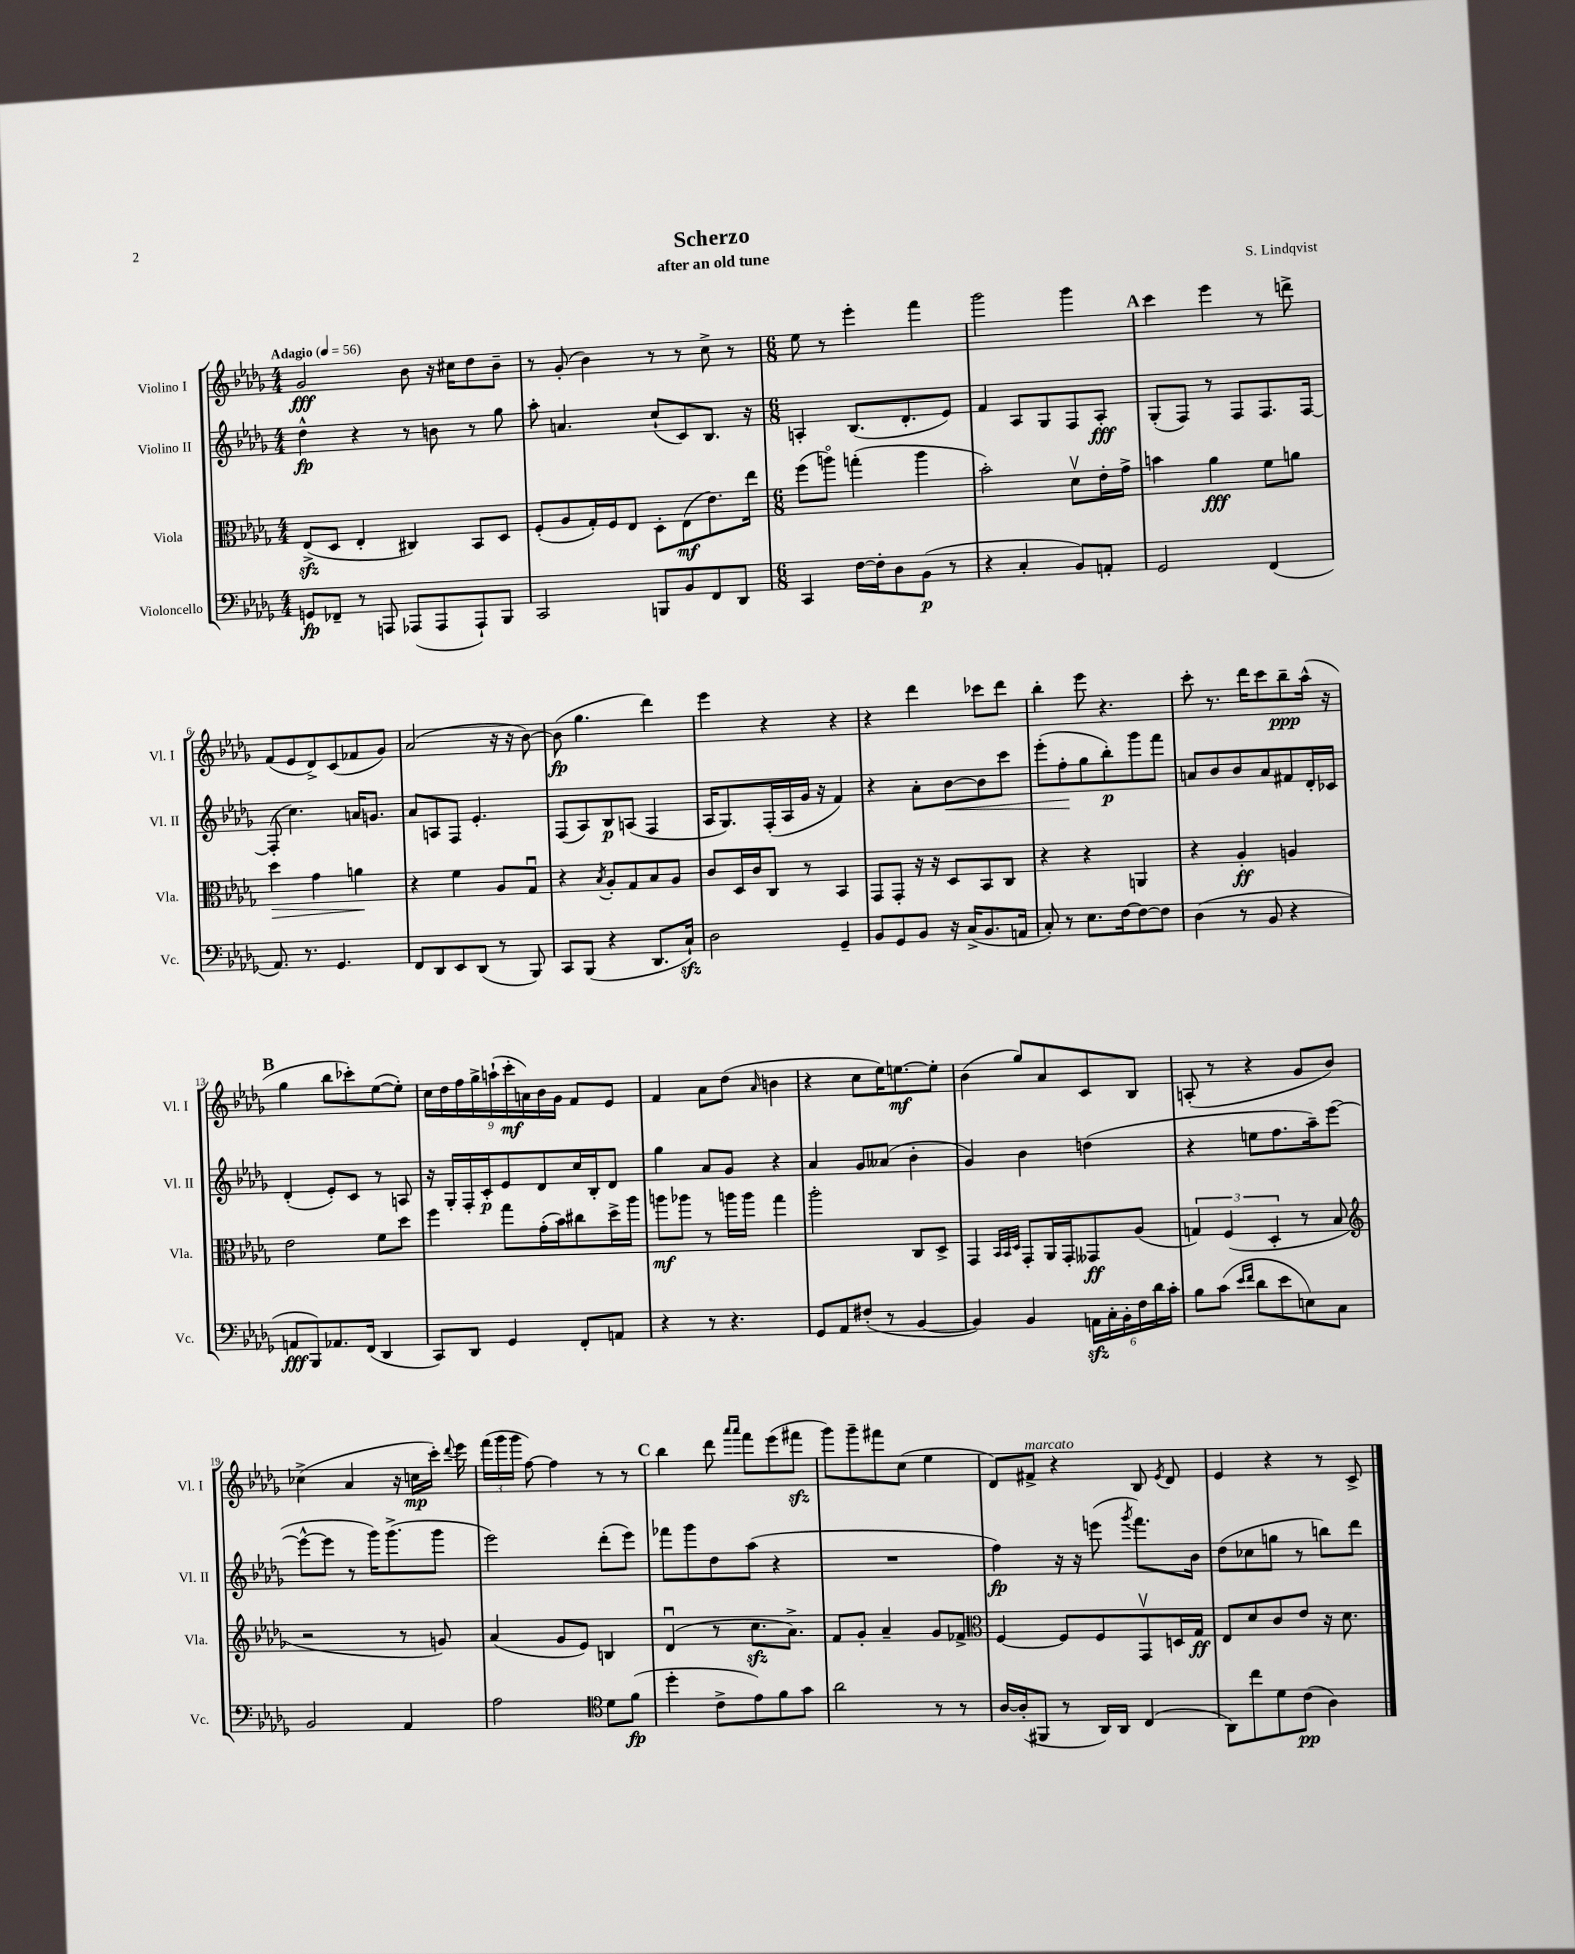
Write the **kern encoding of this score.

**kern	**kern	**kern	**kern
*staff4	*staff3	*staff2	*staff1
*clefF4	*clefC3	*clefG2	*clefG2
*k[b-e-a-d-g-]	*k[b-e-a-d-g-]	*k[b-e-a-d-g-]	*k[b-e-a-d-g-]
*M4/4	*M4/4	*M4/4	*M4/4
*MM56	*MM56	*MM56	*MM56
8GG	(8E-^	4dd-^^	2g-
8FF-~	8D-	.	.
8r	4E-'	4r	.
8AAA	.	.	.
(8AAA-	4C#)	8r	8b-
8AAA-	.	8b	16r
.	.	.	16cc#
8AAA-`)	8BB-	8r	8dd-
8BBB-	8D-	8gg-	8b-~
=	=	=	=
2CC	(8F'	8aa-'	8r
.	8A-	4.a	(8g-'
.	16G-')	.	4b-)
.	16F	.	.
.	8E-	.	.
8BBB	8D-'	(8cc`	8r
8BB-	(8E-	8c)	8r
8FF	8.e-)	8.B-	8cc^
8DD-	.	.	8r
.	16ee-	16r	.
=	=	=	=
*M6/8	*M6/8	*M6/8	*M6/8
4CC	(8ff	4A'	8ee-
.	8aao)	.	8r
[16F	(4gg'	(8.B-	4eee-'
16F']	.	.	.
8D-	.	.	.
.	.	8.d-'	.
(8BB-	4aa	.	4fff
8r	.	8e-)	.
=	=	=	=
4r	2b-')	4f	2ggg-
4C'	.	8A-	.
.	.	8G-	.
8BB-)	8d-v	8F	4ggg-
8AA'	16e-'	8A-'	.
.	16g-^	.	.
=	=	=	=
2GG-	4b	(8G-'	4ccc
.	.	8F)	.
.	4a-	8r	4eee-
.	.	8F	.
(4FF	8f	8.F	8r
.	8a	.	8ddd^
.	.	[16F	.
=	=	=	=
8.AA-)	4dd-	(8F']	(8f
.	.	4.cc)	8e-
8.r	.	.	.
.	4g-	.	8d-^)
4.GG-	.	.	(8c
.	4a	16a	8f-
.	.	8.g	.
.	.	.	8g-)
=	=	=	=
8FF	4r	8a-	(2a-
8DD-	.	8A	.
8EE-	4f	8F	.
(8DD-	.	4.e-'	.
8r	8A-	.	16r
.	.	.	16r
8BBB-)	8G-u	.	[8b-)
=	=	=	=
8CC	4r	(8F	(8b-]
(8BBB-	.	8A-)	4.gg-
.	8qB-	.	.
4r	8A-'	8B-	.
.	8G-	(8A	.
8.DD-	8B-	4F	4ddd-)
.	8A-	.	.
16C`)	.	.	.
=	=	=	=
2D-	8c	16A-	4eee-
.	.	8.G-)	.
.	16D-	.	.
.	16c	.	.
.	8C	(16F'	4r
.	.	16A-	.
.	8r	16g-	.
.	.	16r	.
4GG-~	4BB-	4f)	4r
=	=	=	=
8BB-	8GG-	4r	4r
8GG-	8GG-'	.	.
8BB-	16r	8a-'	4ddd-
.	16r	.	.
16r	8D-	[8b-	.
(16C^	.	.	.
8.BB-	8BB-	8b-]	8ccc-
.	8C	8ccc	8ddd-
16AA	.	.	.
=	=	=	=
8C')	4r	(8eee-'	4bb-'
8r	.	8ff'	.
8.E-	4r	8gg-	8eee-
.	.	8bb-')	4.r
[16F	.	.	.
8F_	4AA	8ggg-	.
8F]	.	8fff	.
=	=	=	=
(4D-	4r	8a	8ccc'
.	.	8b-	8.r
8r	4A-'	8b-	.
.	.	.	16ddd-
8BB-	.	8a	8ccc
4r	4A	8f#	8bb-~
.	.	16d-'	(16aa-^^
.	.	16c-	16r
=	=	=	=
8AA	2e-	(4d-'	4gg-
8BBB-)	.	.	.
8.AA-	.	8e-')	8bb-
.	.	8c	8ccc-')
(16FF	.	.	.
4DD-	8f	8r	([8ee-
.	8dd-	8A	8ee-'])
=	=	=	=
8CC)	4ff	16r	18cc
.	.	.	18dd-
.	.	16G-'	.
.	.	.	18ff
8DD-	.	16F'	.
.	.	.	18gg-^
.	.	16c'	.
.	.	.	(18aa`
4GG-	8gg-	8e-	.
.	.	.	18ccc'
.	.	.	18a)
.	(16g-'	8d-	.
.	.	.	18b-
.	16b-)	.	.
.	.	.	18g-
8FF'	8cc#	16cc	8f
.	.	16B-'	.
8AA	16dd-^	8d-	8e-
.	16aa-	.	.
=	=	=	=
4r	8aa	4gg-	4f
.	8aa-	.	.
8r	8r	8a-	8a-
4.r	16aa	8g-	(8dd-
.	16aa	.	.
.	.	.	16qqa-
.	4gg-	4r	4b
=	=	=	=
8GG-	2aa-'	4a-	4r
8AA-	.	.	.
(8F#'	.	8g-	8cc
8r	.	(8a--	16ee-)
.	.	.	[8.ee
[4BB-	8C	4b-'	.
.	8D-^	.	8ee']
=	=	=	=
4BB-])	4GG-	4g-)	(4b-
.	32qqBB-	.	.
.	32qqBB-	.	.
.	32qqD-	.	.
4BB-	8GG-'	4b-	8gg-)
.	16AA-	.	8a-
.	16GG-'	.	.
24AA	8GG--	(4dd	8c
24C'	.	.	.
24BB-'	.	.	.
24F	(8A-	.	8B-
24d-	.	.	.
24c'	.	.	.
=	=	=	=
8B-	6G)	4r	(8A'
(8c	.	.	8r
.	(6F	.	.
16qqe-	.	.	.
16qqf	.	.	.
8d-	.	8ee	4r
.	6D-'	.	.
8e-	.	8.ff	.
8E)	8r	.	8g-
.	.	16aa-~)	.
8C	8B-	([8eee-	8b-)
=	=	=	=
*	*clefG2	*	*
2BB-	2r	8eee-^^_	(4cc-^
.	.	8eee-]	.
.	.	8r	4a-
.	.	16ggg-)	.
.	.	(8.ggg-^	.
4AA-	8r	.	16r
.	.	.	16cc
.	8g)	8ggg-	16ccc')
.	.	.	8qqddd-
.	.	.	16eee-
=	=	=	=
2A-	(4a-	2eee-)	(24fff
.	.	.	24ggg-
.	.	.	24ggg-
.	.	.	[8ff)
.	8g-	.	4ff]
.	8e-)	.	.
*clefC4	*	*	*
8d-	4B	(8ddd-'	8r
(8f	.	8eee-)	8r
=	=	=	=
4dd-'	(4d-u	8fff-	4bb-
.	.	8ggg-	.
8c^	8r	8dd-	8ddd-
.	.	.	16qqaaa-
.	.	.	16qqaaa-
8e-)	8.cc	(8aa-	8fff
8f	.	4r	(8eee-
.	8.a-^)	.	.
8g-	.	.	8fff#
=	=	=	=
2a-	8f	2.r	8ggg-)
.	8g-'	.	8ggg-~
.	4a-~	.	8fff#
.	.	.	(8cc
8r	8g-	.	4ee-
8r	8f-^	.	.
=	=	=	=
*	*clefC3	*	*
[16A-	[4F	4ff)	8d-)
(16A-']	.	.	.
8FF#	.	.	8f#^
8r	8F]	16r	4r
.	.	16r	.
16AA-)	8F	(8eee	.
16AA-	.	.	.
.	.	8qggg-	.
(4C	8GG-v	8.fff)	8B-
.	.	.	8qe-
.	16D	.	8d-
.	16G-	16b-	.
=	=	=	=
8AA-)	8E-	(8dd-	4e-
8cc	8d-	8cc-	.
8d-	8c	8gg	4r
(8c	8e-	8r	.
4A-)	16r	8bb)	8r
.	8.d-	.	.
.	.	8ddd-	8c^
==	==	==	==
*-	*-	*-	*-
